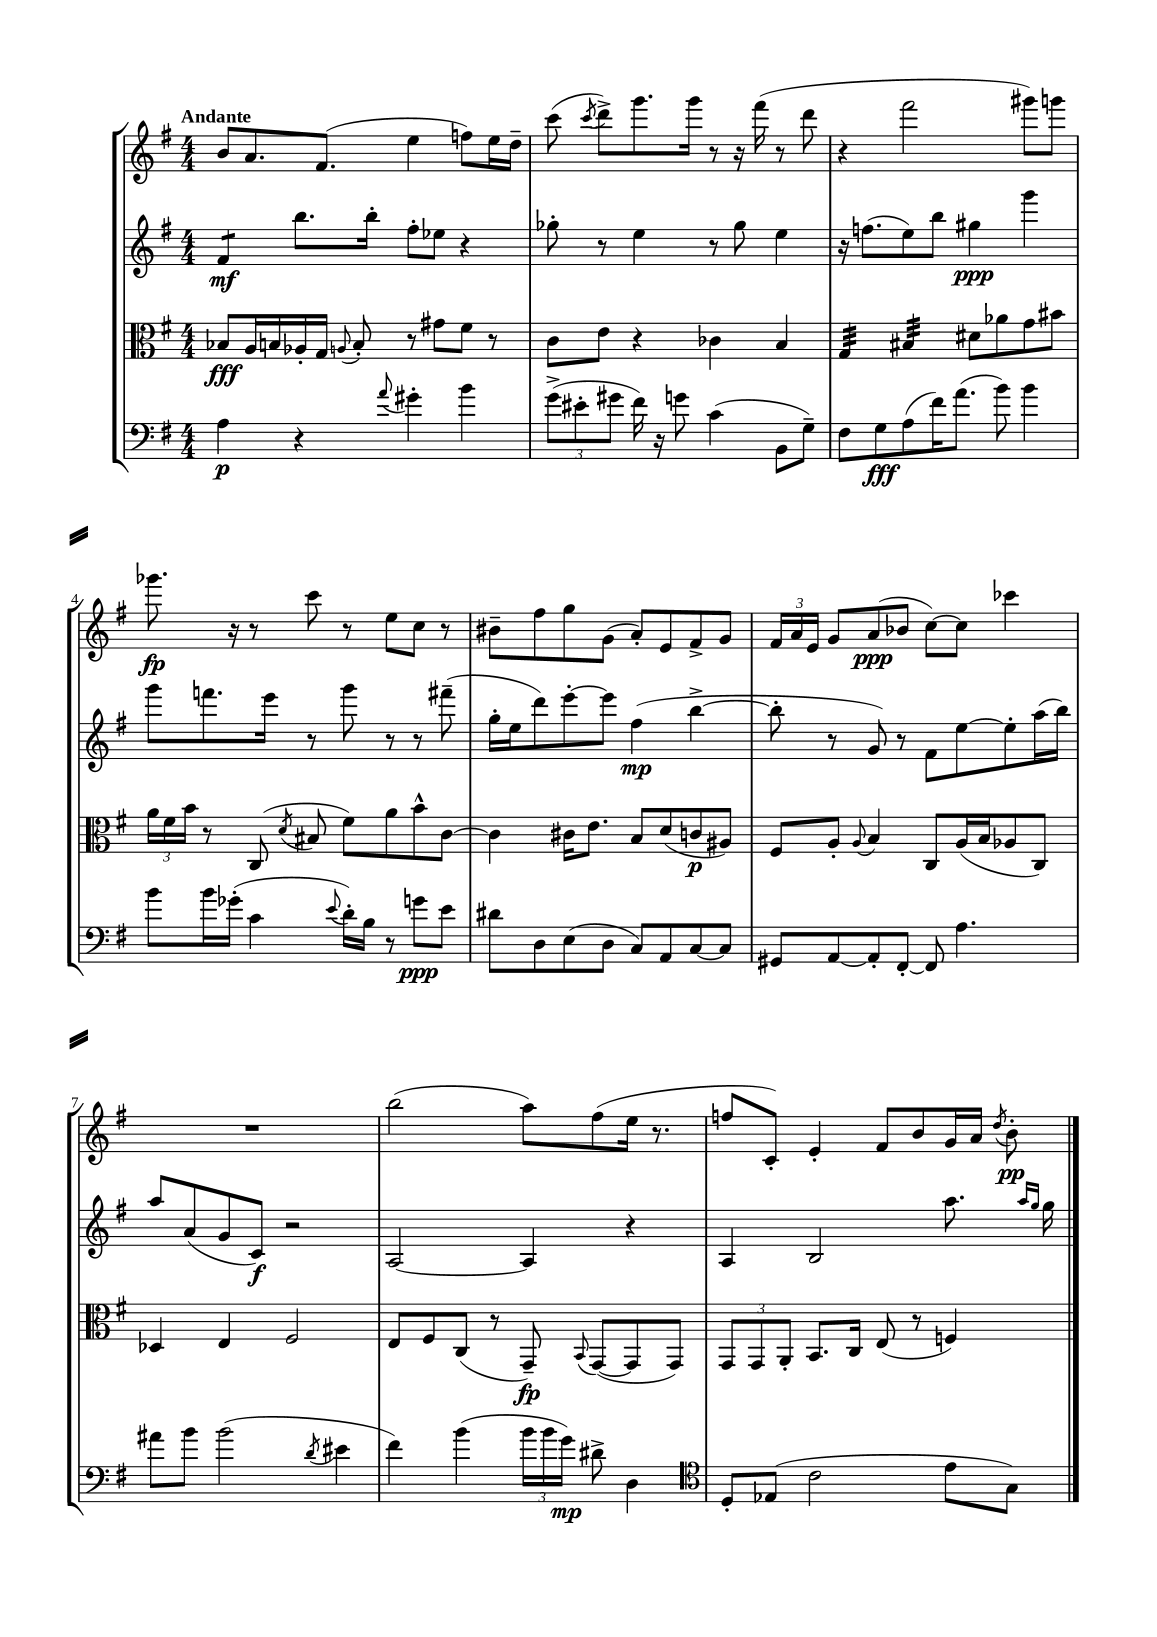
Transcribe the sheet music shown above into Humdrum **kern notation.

**kern	**kern	**kern	**kern
*staff4	*staff3	*staff2	*staff1
*clefF4	*clefC3	*clefG2	*clefG2
*k[f#]	*k[f#]	*k[f#]	*k[f#]
*M4/4	*M4/4	*M4/4	*M4/4
4A	8B-	4f#	8b
.	16A	.	8.a
.	16B	.	.
4r	16A-'	8.bb	.
.	16G	.	(8.f#
.	8qqA	.	.
.	8B'	.	.
.	.	16bb'	.
8qqa	.	.	.
4g#'	8r	8ff#'	4ee
.	8g#	8ee-	.
4b	8f#	4r	8ff)
.	8r	.	16ee
.	.	.	16dd~
=	=	=	=
(12g^	8c	8gg-'	(8ccc
12e#'	.	.	.
.	.	.	8qccc
.	8e	8r	8ddd^)
12g#	.	.	.
16f#)	4r	4ee	8.ggg
16r	.	.	.
8g	.	.	.
.	.	.	16ggg
(4c	4c-	8r	8r
.	.	8gg-	16r
.	.	.	(16fff#
8BB	4B	4ee	8r
8G~)	.	.	8ddd
=	=	=	=
8F#	4G	16r	4r
.	.	(8.ff	.
8G	.	.	.
(8A	4B#	8ee)	2fff#
16f#)	.	8bb	.
(8.a	.	.	.
.	8d#	4gg#	.
8b)	8a-	.	.
4b	8g	4ggg	8ggg#)
.	8b#	.	8ggg
=	=	=	=
8b	24a	8ggg	8.ggg-
.	24f#	.	.
.	24b	.	.
16b	8r	8.fff	.
(16g-'	.	.	16r
4c	(8C	.	8r
.	.	16eee	.
.	8qd	.	.
.	8B#	8r	8ccc
8qqe	.	.	.
16d')	8f#)	8ggg	8r
16B	.	.	.
8r	8a	8r	8ee
8g	8b^^	8r	8cc
8e	[8c	(8fff#~	8r
=	=	=	=
8d#	4c]	16gg'	8b#~
.	.	16ee	.
8D	.	8ddd)	8ff#
(8E	16c#	[8eee'	8gg
.	8.e	.	.
8D	.	8eee]	(8g
8C)	8B	(4ff#	8a')
8AA	(8d	.	8e
[8C	8c	[4bb^	8f#^
8C]	8A#)	.	8g
=	=	=	=
8GG#	8F#	8bb']	24f#
.	.	.	24a
.	.	.	24e
[8AA	8A'	8r	8g
.	8qqA	.	.
8AA']	4B	8g)	(8a
[8FF#'	.	8r	8b-
8FF#]	8C	8f#	[8cc)
4.A	(16A	[8ee	8cc]
.	16B	.	.
.	8A-	8ee']	4ccc-
.	8C)	(16aa	.
.	.	16bb)	.
=	=	=	=
8a#	4D-	8aa	1r
8b	.	(8a	.
(2b	4E	8g	.
.	.	8c)	.
.	2F#	2r	.
8qd	.	.	.
4e#	.	.	.
=	=	=	=
4f#)	8E	[2A	(2bb
.	8F#	.	.
(4b	(8C	.	.
.	8r	.	.
24b	8GG~)	4A]	8aa)
24b	.	.	.
24g)	.	.	.
.	8qqBB	.	.
8d#^	([8GG	.	(8ff#
4D	8GG]	4r	16ee
.	.	.	8.r
.	8GG)	.	.
=	=	=	=
*clefC4	*	*	*
8D'	12GG	4A	8ff
.	12GG	.	.
(8E-	.	.	8c')
.	12AA'	.	.
2c	8.BB	2B	4e'
.	16C	.	.
.	(8E	.	8f#
.	8r	.	8b
8e	4F)	8.aa	16g
.	.	.	16a
.	.	.	8qdd
8G)	.	.	8b'
.	.	16qqaa	.
.	.	16qqgg	.
.	.	16gg	.
==	==	==	==
*-	*-	*-	*-
